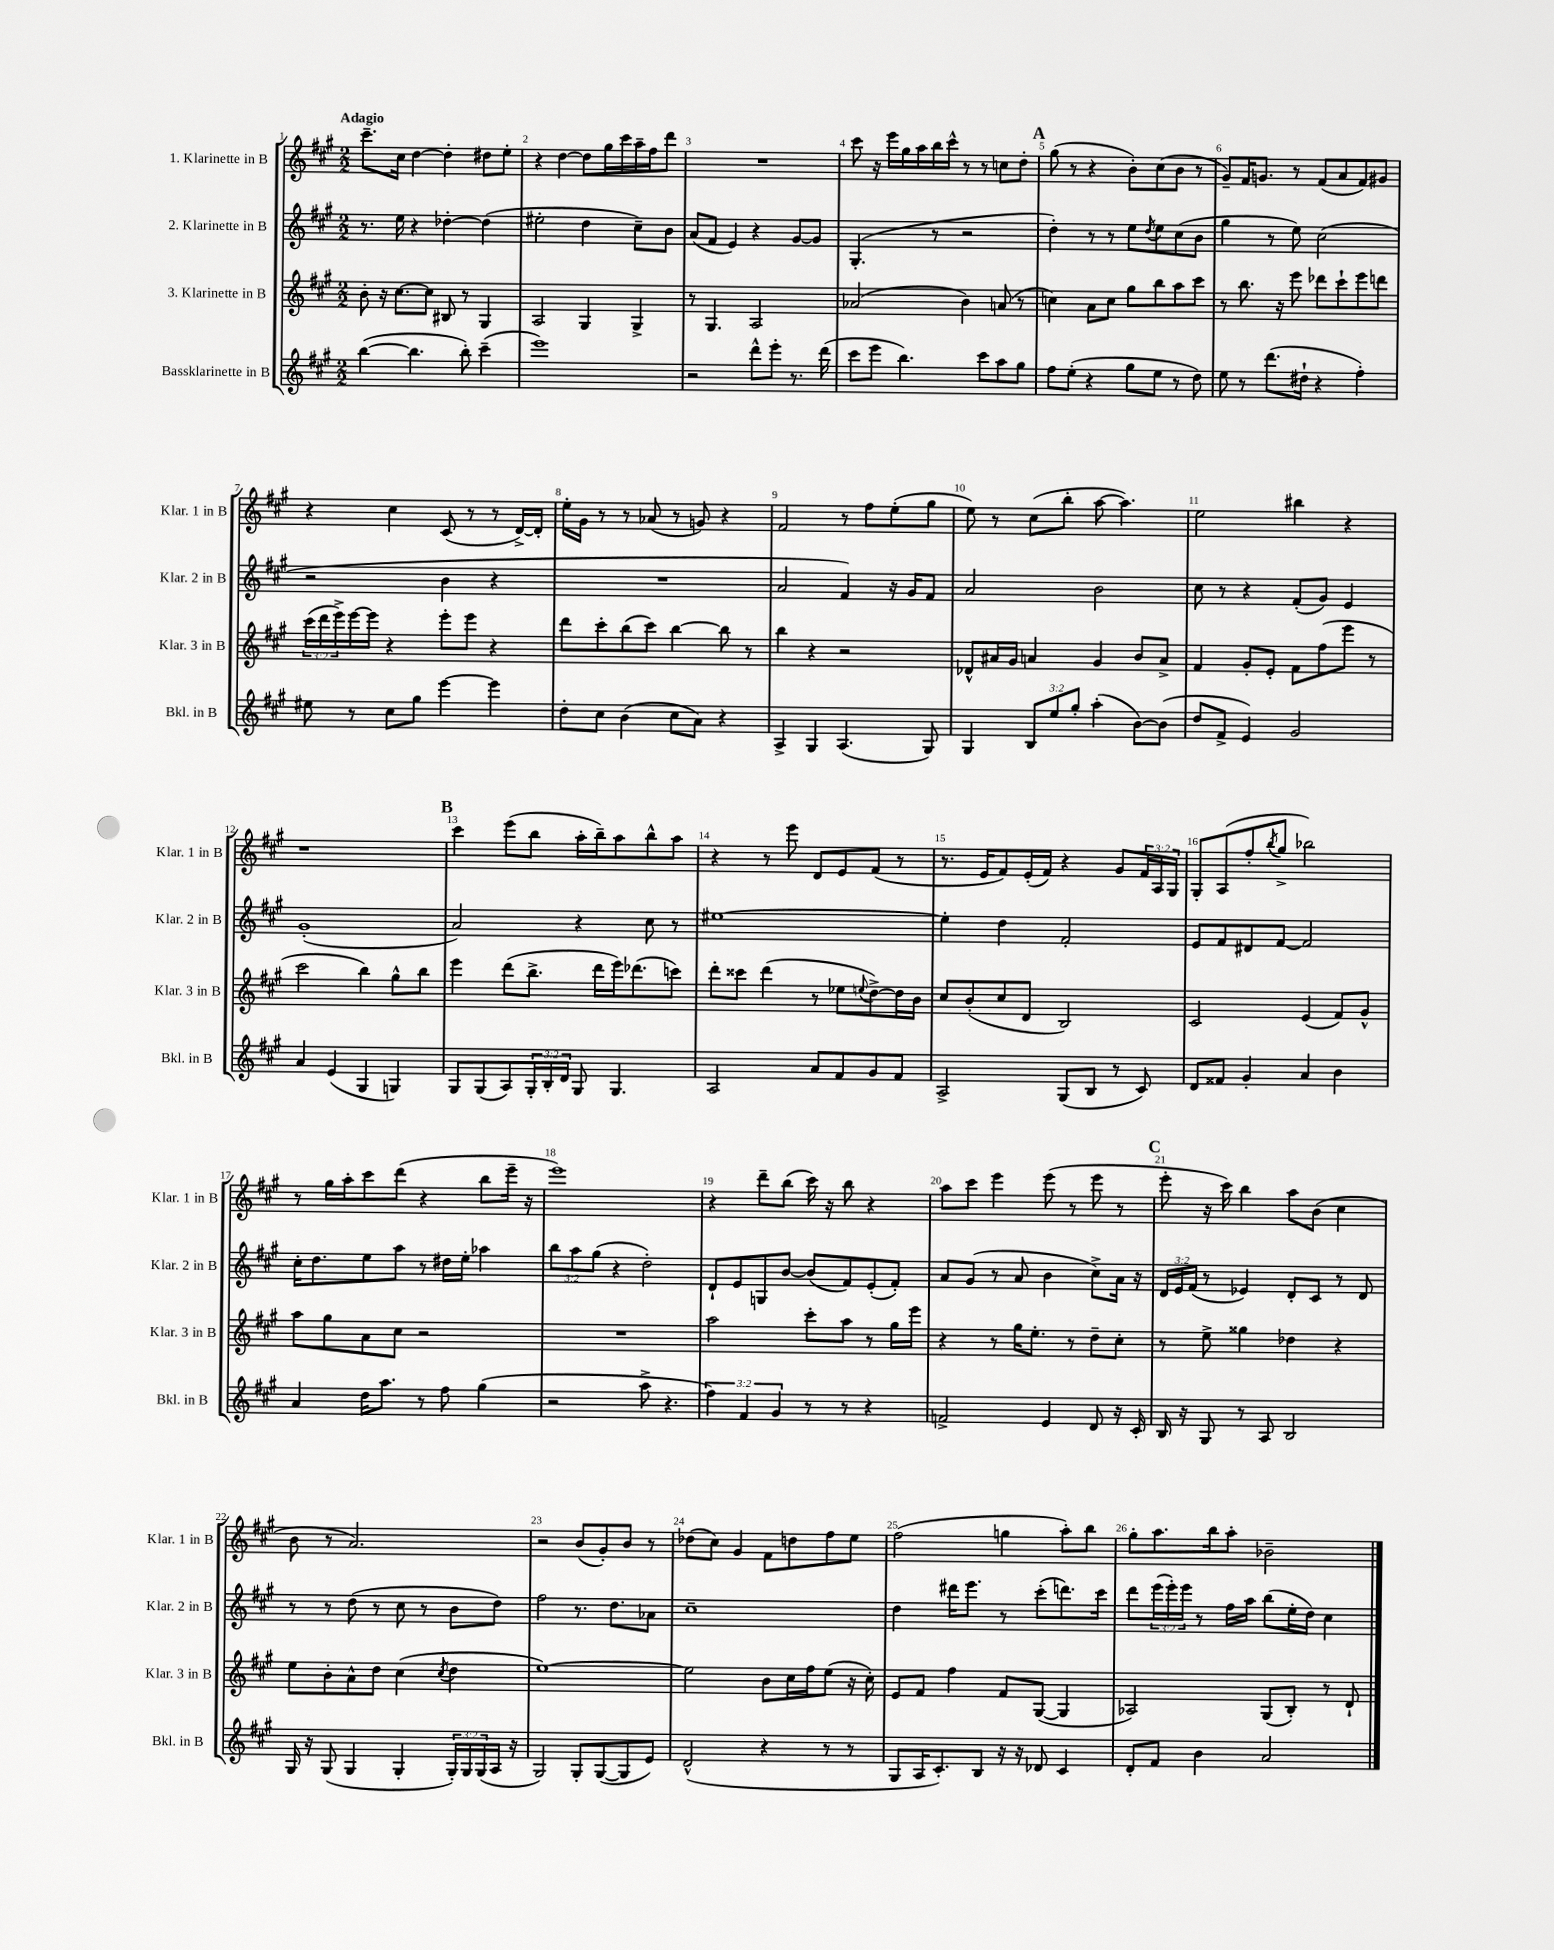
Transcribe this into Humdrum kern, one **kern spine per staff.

**kern	**kern	**kern	**kern
*staff4	*staff3	*staff2	*staff1
*clefG2	*clefG2	*clefG2	*clefG2
*k[f#c#g#]	*k[f#c#g#]	*k[f#c#g#]	*k[f#c#g#]
*M2/2	*M2/2	*M2/2	*M2/2
([4bb	8b'	8.r	8.ccc#~
.	16r	.	.
.	[8.cc#	16ee	16cc#
4.bb]	.	4r	[4dd
.	8cc#]	.	.
.	8B#	[4dd-'	4dd']
8bb')	8r	.	.
(4ccc#~	4G#	(4dd-]	8dd#
.	.	.	8ee'
=	=	=	=
1eee)	2A	2ee#'	4r
.	.	.	[4dd
.	4G#	4dd	8dd]
.	.	.	16gg#
.	.	.	16ccc#
.	4G#^	8cc#~)	16aa~
.	.	.	16ff#
.	.	8b	8ddd
=	=	=	=
2r	8r	(8a	1r
.	4.G#	8f#	.
.	.	4e)	.
8ddd^^	2A	4r	.
8eee'	.	.	.
8.r	.	[8g#	.
.	.	8g#]	.
(16ddd	.	.	.
=	=	=	=
8ccc#	(2a-	(4.G#'	8ccc#
8eee	.	.	16r
.	.	.	16eee
4.bb)	.	.	16gg#
.	.	.	16aa
.	.	8r	16bb
.	.	.	16ccc#^^
.	4b)	2r	8r
8ccc#	.	.	8r
8aa	(8a	.	8cc
8gg#	8r	.	8dd'
=	=	=	=
8ff#	4cc)	4dd')	(8gg#
(8ee'	.	.	8r
4r	8a	8r	4r
.	8cc	8r	.
8gg#	8gg#	8ee	8b')
.	.	8qdd	.
8ee	8bb	8ee	(8cc#
8r	8aa	(8cc#	8b
8dd)	8ccc#	8b	8r
=	=	=	=
8ee	8r	4gg#	8g#~)
8r	8.bb	.	16f#
.	.	.	8.g
(8.ddd	.	8r	.
.	16r	.	.
.	8eee	8ee)	8r
16dd#`	.	.	.
4r	8ddd-	(2cc#	(8f#
.	8ccc#`	.	8a
4ff#')	8eee	.	8f#)
.	8ddd	.	8g#
=	=	=	=
8ee#	(24ccc#	2r	4r
.	24ddd	.	.
.	24eee^)	.	.
8r	[16eee	.	.
.	16eee]	.	.
8cc#	4r	.	4cc#
8gg#	.	.	.
[4eee	8eee'	4b	(8c#
.	8eee	.	8r
4eee]	4r	4r	8r
.	.	.	[16d^)
.	.	.	16d']
=	=	=	=
8dd'	8ddd	1r	16ee'
.	.	.	16g#
8cc#	8ccc#'	.	8r
(4b	(8bb	.	8r
.	8ccc#)	.	(8a-
8cc#	[4bb	.	8r
8a)	.	.	8g)
4r	8bb]	.	4r
.	8r	.	.
=	=	=	=
4A^	4bb	2a	2f#
4G#	4r	.	.
(4.A	2r	4f#)	8r
.	.	.	8ff#
.	.	16r	(8ee'
.	.	16g#	.
8G#)	.	8f#	8gg#
=	=	=	=
4G#	8d-^^	2a	8ee)
.	16a#	.	8r
.	16g#	.	.
12B	4a	.	(8cc#
12ee	.	.	.
.	.	.	8bb'
12gg#'	.	.	.
(4aa'	4g#	2b	[8aa
.	.	.	4.aa])
[8b)	8b	.	.
(8b]	8a^	.	.
=	=	=	=
8dd	4f#	8cc#	2ee
8f#^	.	8r	.
4e)	8g#'	4r	.
.	8e'	.	.
2g#	8f#	(8f#'	4bb#
.	(8ff#	8g#)	.
.	8eee	4e	4r
.	8r	.	.
=	=	=	=
4a	2ccc#	(1g#'	1r
(4e	.	.	.
4G#	4bb)	.	.
4G)	8gg#^^	.	.
.	8bb	.	.
=	=	=	=
8G#	4eee	2a)	4ccc#
(8G#	.	.	.
8A)	(8ddd	.	(8eee
24G#'	8.bb^	.	8bb
24B'	.	.	.
24d	.	.	.
8G#	.	4r	16aa'
.	16ddd	.	16bb~)
4.G#	16eee)	.	8aa
.	(8.ddd-	.	.
.	.	8cc#	8bb^^
.	8ccc)	8r	8aa
=	=	=	=
2A	8ddd'	[1ee#	4r
.	8ccc##	.	.
.	(4ddd	.	8r
.	.	.	8eee
8a	8r	.	8d
8f#	8ee-	.	8e
.	8qqee	.	.
8g#	[8dd^)	.	(8f#
8f#	16dd]	.	8r
.	16b	.	.
=	=	=	=
2A^	8cc#	4ee#']	8.r
.	(8b'	.	.
.	.	.	16e
.	8cc#	4dd	8f#)
.	8d	.	(16e'
.	.	.	16f#)
(8G#	2B)	2f#'	4r
8B	.	.	.
8r	.	.	8g#
8c#)	.	.	24f#
.	.	.	24A
.	.	.	24G#
=	=	=	=
8d	2c#	8e	8G#'
8f##	.	8f#	(8A
4g#'	.	8d#	8ff#'
.	.	.	8qbb
.	.	[8f#	8gg#^
4a	(4e	2f#]	2bb-)
4b	8f#)	.	.
.	8g#^^	.	.
=	=	=	=
4a	8aa	16cc#'	8r
.	.	8.dd	.
.	8gg#	.	16gg#
.	.	.	16aa'
16dd	8a	8ee	8ccc#
8.aa	.	.	.
.	8cc#	8aa	(8ddd
8r	2r	8r	4r
8ff#	.	16dd#	.
.	.	16ee'	.
(4gg#	.	4aa-	8bb
.	.	.	16eee~
.	.	.	16r
=	=	=	=
2r	1r	12bb	1eee)
.	.	12aa	.
.	.	(12gg#	.
.	.	4r	.
8aa^	.	2dd')	.
4.r	.	.	.
=	=	=	=
6ff#)	2aa	8d`	4r
.	.	8e	.
6f#	.	.	.
.	.	8G	8ddd~
6g#	.	.	.
.	.	[8b	(8bb
8r	8ccc#'	(8b]	16ccc#)
.	.	.	16r
8r	8aa	8f#)	8bb
4r	8r	(8e'	4r
.	16gg#	8f#')	.
.	16eee	.	.
=	=	=	=
2f^	4r	8a	8aa
.	.	(8g#	8ccc#
.	8r	8r	4eee
.	16gg#	8a	.
.	8.ee'	.	.
4e	.	4b	(8eee
.	8r	.	8r
8d	8dd~	8cc#^)	8eee
16r	8cc#'	16a	8r
16c#'	.	16r	.
=	=	=	=
16B	8r	24d	8eee'
.	.	24e	.
16r	.	.	.
.	.	(24f#	.
8G#	8ee^	8r	16r
.	.	.	16ccc#)
8r	4gg##	4e-)	4bb
8A	.	.	.
2B	4dd-	8d'	8aa
.	.	8c#	(8b
.	4r	8r	4cc#
.	.	8d	.
=	=	=	=
16G#	8ee	8r	8b
16r	.	.	.
(8G#	8b'	8r	8r
4G#	8a^^	(8dd	2.a)
.	8dd	8r	.
4G#'	(4cc#	8cc#	.
.	.	8r	.
.	8qcc#	.	.
24G#')	4dd	8b	.
24G#	.	.	.
(24G#	.	.	.
16A	.	8dd)	.
16r	.	.	.
=	=	=	=
2G#)	[1ee)	2ff#	2r
8G#'	.	8.r	(8b
([8G#	.	.	8g#')
.	.	8.dd	.
8G#]	.	.	8b
8e)	.	8a-	8r
=	=	=	=
(2d^^	2ee]	1cc#~	(8dd-
.	.	.	8cc#)
.	.	.	4g#
4r	8b	.	8f#
.	16cc#	.	8dd
.	16ff#	.	.
8r	(8ee	.	8ff#
8r	16r	.	8ee
.	16cc#')	.	.
=	=	=	=
8G#	8e	4dd	(2ff#
16A	8f#	.	.
8.c#')	.	.	.
.	4ff#	16ddd#	.
.	.	8.eee	.
8B	.	.	.
16r	8f#	8r	4gg
16r	.	.	.
8d-	([8G#	(8ccc#'	.
4c#	4G#]	8.ddd)	8aa')
.	.	.	8bb
.	.	16ccc#	.
=	=	=	=
8d'	2A-)	8ddd	8gg#'
8f#	.	(24eee	8.aa
.	.	24eee')	.
.	.	24eee	.
4b	.	8r	.
.	.	.	16bb
.	.	16ff#	8aa'
.	.	16aa	.
2a	(8G#	(8bb	2b-~
.	8B')	16ee'	.
.	.	16dd)	.
.	8r	4cc#	.
.	8d`	.	.
==	==	==	==
*-	*-	*-	*-
